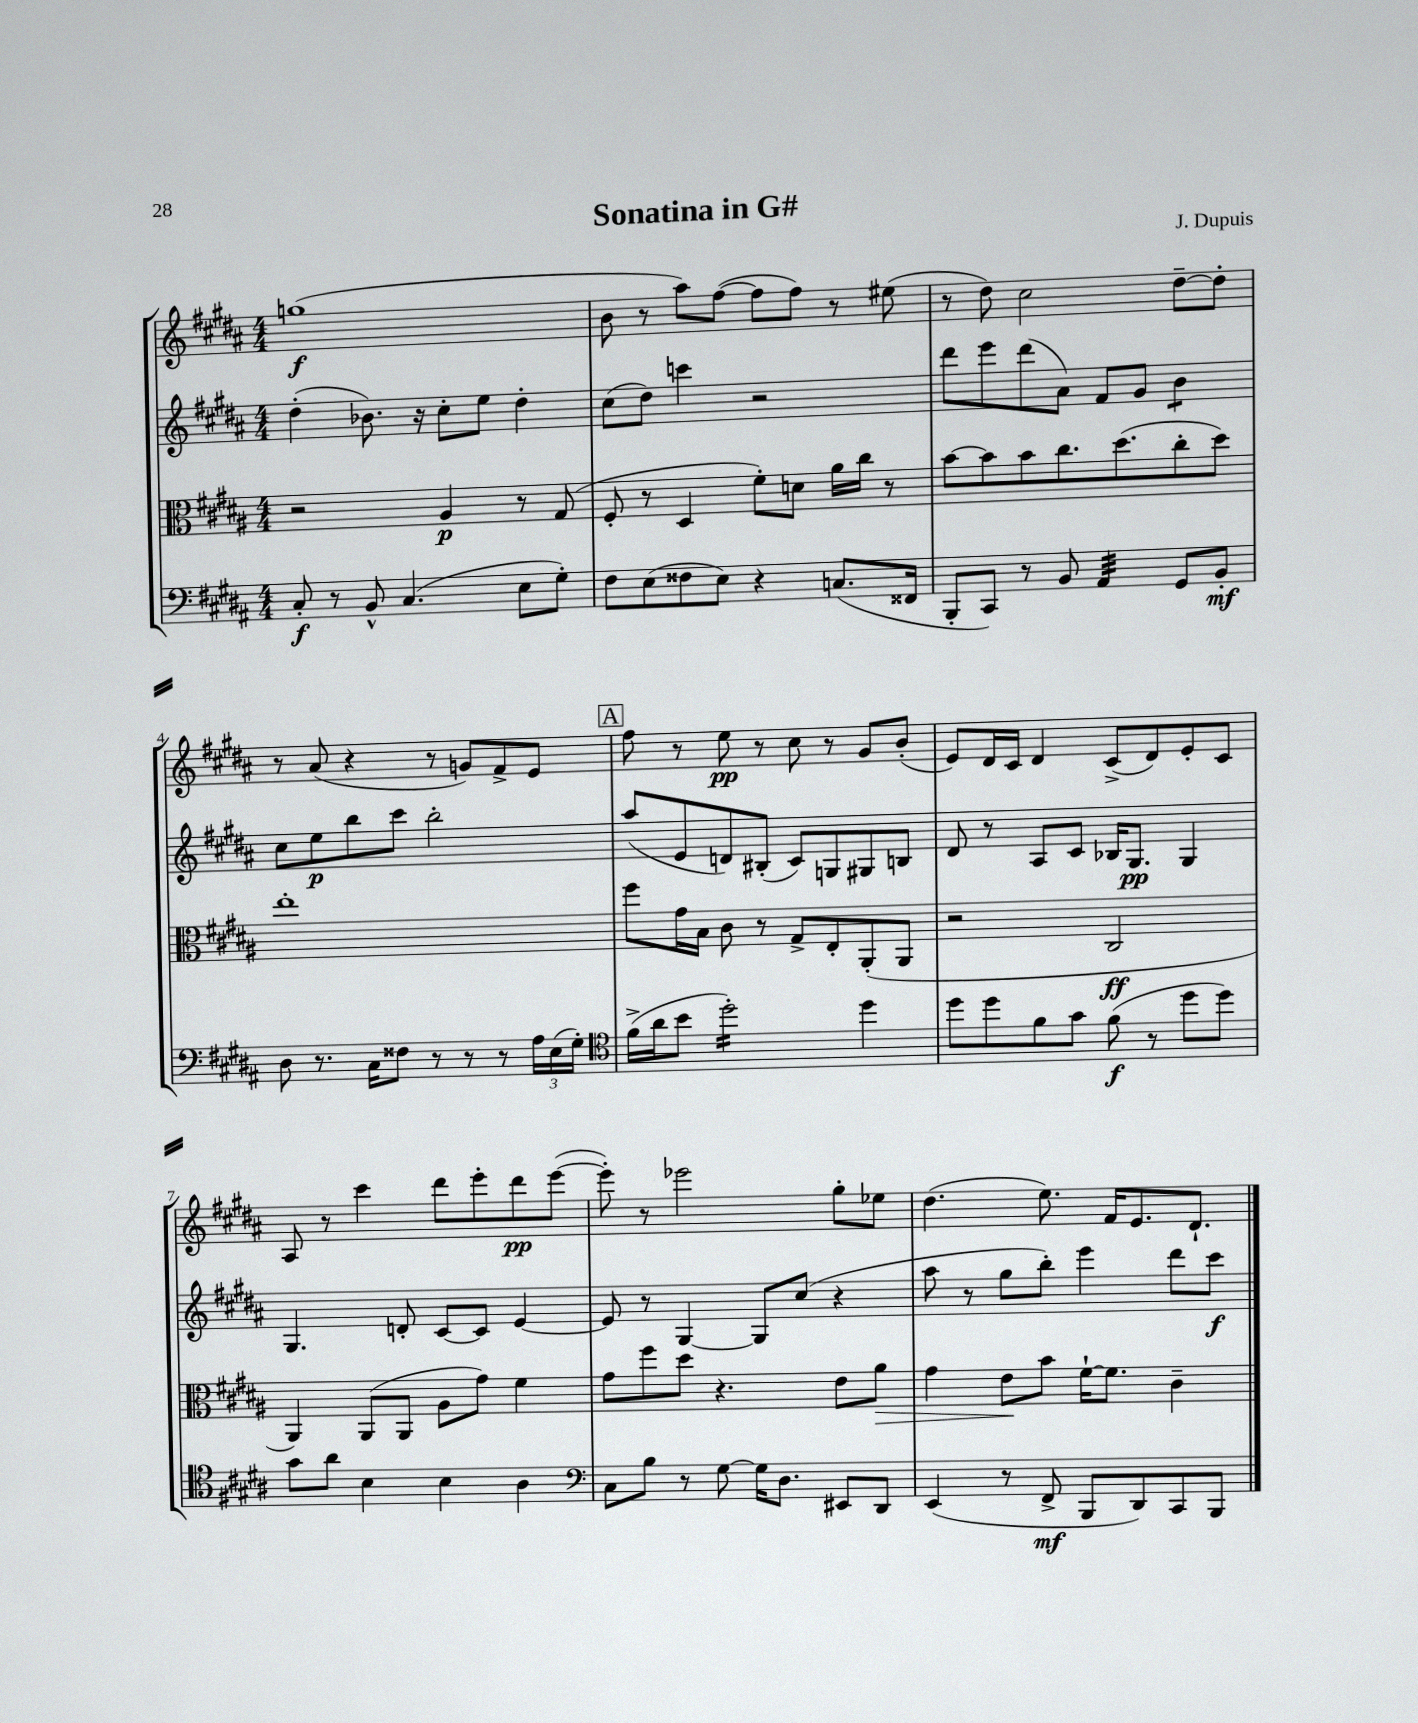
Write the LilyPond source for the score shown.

\header { title = "Sonatina in G#" composer = "J. Dupuis" }
<<
\new StaffGroup <<
\new Staff = "s0" {
    \clef treble \key b \major \numericTimeSignature \time 4/4
    g''1\f( |
    b'8 r8 ais''8) fis''8~( fis''8 fis''8) r8 eis''8( |
    r8 dis''8) cis''2 dis''8~-- dis''8-. |
    r8 ais'8( r4 r8 g'8) fis'8-> e'8 |
    \mark \markup { \box "A" } fis''8 r8 e''8\pp r8 cis''8 r8 gis'8 b'8-.( |
    e'8) dis'16 cis'16 dis'4 cis'8->( dis'8) e'8-. cis'8 |
    ais8 r8 cis'''4 dis'''8 e'''8-. dis'''8\pp e'''8~( |
    e'''8-.) r8 ees'''2 gis''8-. ees''8 |
    dis''4.( e''8.) fis'16 e'8. dis'8.-! \bar "|." |
}
\new Staff = "s1" {
    \clef treble \key b \major \numericTimeSignature \time 4/4
    dis''4-.( bes'8.) r16 cis''8-. e''8 dis''4-. |
    cis''8( dis''8) c'''4 r2 |
    dis'''8 e'''8 dis'''8( ais'8) fis'8 gis'8 b'4:8 |
    cis''8 e''8\p b''8 cis'''8 b''2-. |
    \mark \markup { \box "A" } ais''8( e'8 d'8) bis8-.( cis'8) g8 gis8 b8 |
    dis'8 r8 ais8 cis'8 bes16 gis8.\pp gis4 |
    gis4. d'8-. cis'8~ cis'8 e'4~ |
    e'8 r8 gis4~ gis8 cis''8( r4 |
    ais''8 r8 gis''8 b''8-.) e'''4 dis'''8 cis'''8\f \bar "|." |
}
\new Staff = "s2" {
    \clef alto \key b \major \numericTimeSignature \time 4/4
    r2 ais4\p r8 gis8( |
    fis8-. r8 dis4 fis'8-.) d'8 ais'16 cis''16 r8 |
    b'8~ b'8 b'8 cis''8. dis''8.( cis''8-. dis''8) |
    e''1-. |
    \mark \markup { \box "A" } fis''8 gis'16 b16 cis'8 r8 gis8-> e8-. ais,8-.( ais,8 |
    r2 cis2\ff |
    ais,4) ais,8( ais,8 ais8 gis'8) fis'4 |
    gis'8 fis''8 dis''8 r4. e'8 ais'8\> |
    gis'4 e'8\! b'8 fis'16~-! fis'8. cis'4-- \bar "|." |
}
\new Staff = "s3" {
    \clef bass \key b \major \numericTimeSignature \time 4/4
    cis8-.\f r8 b,8-^ cis4.( e8 gis8-.) |
    fis8 e8( fisis8 e8) r4 c8.( fisis,16 |
    b,,8-. cis,8) r8 b,8 ais,4:32 gis,8 b,8-.\mf |
    dis8 r8. cis16 fisis8 r8 r8 r8 \tuplet 3/2 { ais16 e16( gis16-.) } |
    \mark \markup { \box "A" } \clef tenor fis'16->( ais'16 b'8 dis''2:16-.) dis''4 |
    dis''8 dis''8 fis'8 gis'8 fis'8\f( r8 dis''8 dis''8) |
    gis'8 ais'8 b4 b4 ais4 |
    \clef bass cis8 b8 r8 gis8~ gis16 dis8. eis,8 dis,8 |
    e,4( r8 fis,8->\mf b,,8 dis,8) cis,8 b,,8 \bar "|." |
}
>>
>>
